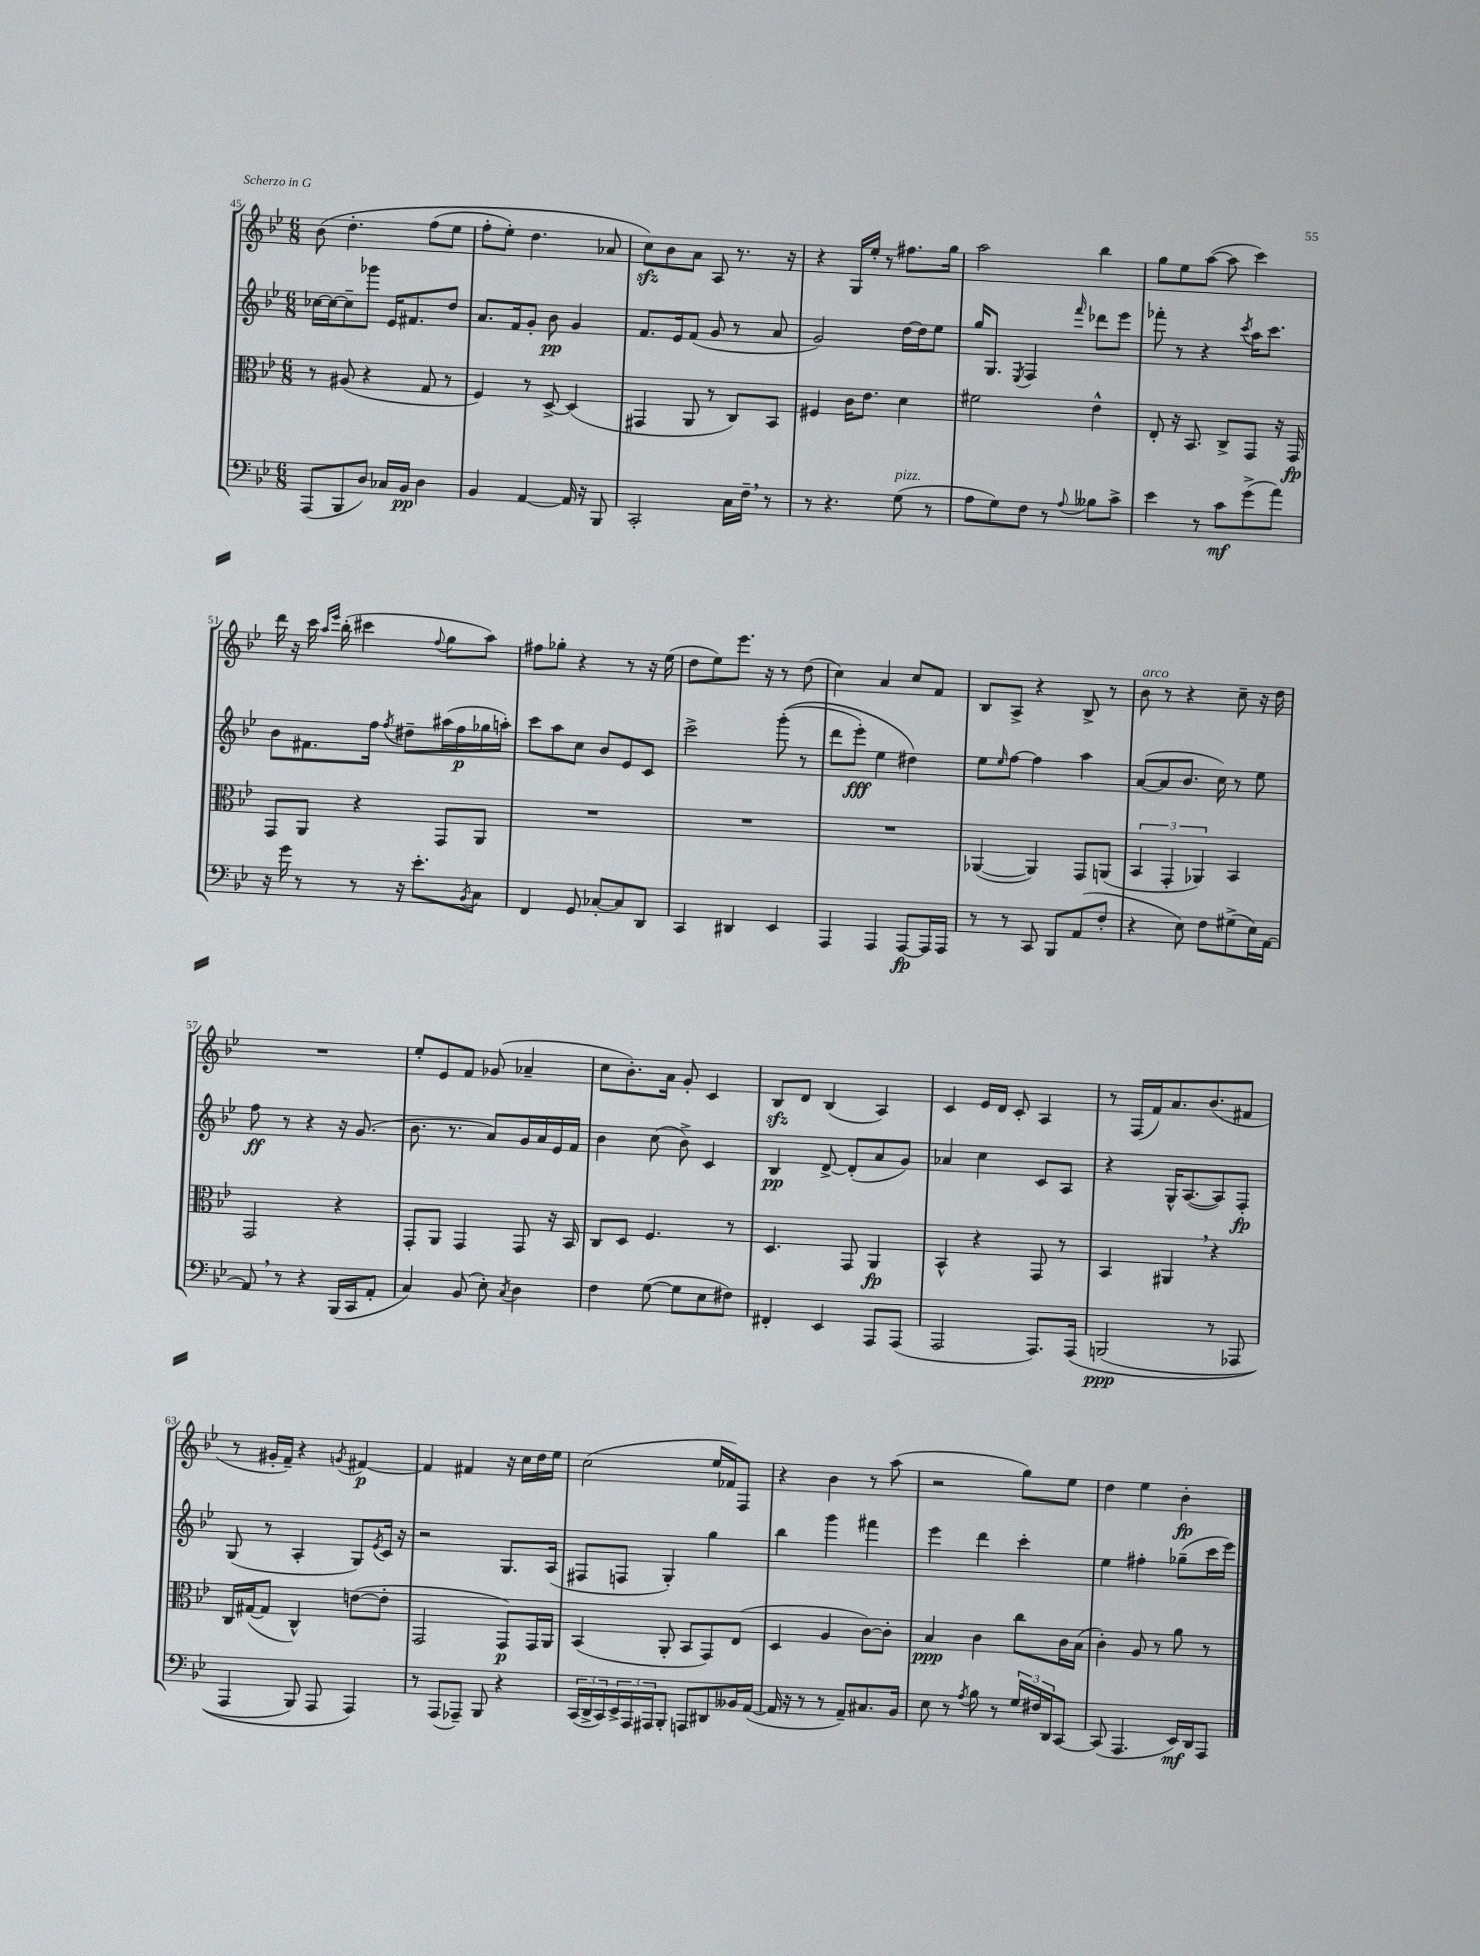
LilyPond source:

<<
\new StaffGroup <<
\new Staff = "s0" {
    \clef treble \key bes \major \numericTimeSignature \time 6/8
    bes'8\( d''4.-. f''8( ees''8 |
    f''8-. ees''8-.) d''4. aes'8 |
    c''8\sfz\) bes'8 a'8 a8 r8. r16 |
    r4 g16 ees''16-. r8 fis''8. g''16 |
    a''2 bes''4 |
    g''8 ees''8 a''8~( a''8 c'''4) |
    d'''16 r16 c'''16 \grace { a''16 ees'''16 } bes''16-.( cis'''4 \appoggiatura { f''8 } g''8 a''8) |
    fis''8 ges''8-. r4 r8 r16 ees''16( |
    d''8 ees''8) ees'''8. r16 r8 d''8( |
    c''4) a'4 c''8 f'8 |
    bes8 a8-> r4 bes8-> r8 |
    bes'8^\markup { \italic "arco" } r8 r4 c''8-- r16 d''16 |
    R2. |
    ees''8-. ees'8 f'8 ges'8( aes'4-- |
    c''8 bes'8.-.) a'16 g'8-. c'4 |
    bes8\sfz d'8 bes4( a4) |
    c'4 ees'16 d'16 c'8-. a4 |
    r8 f16( f'16) a'8. bes'8.( fis'8 |
    r8 gis'16-. f'16--) r4 \acciaccatura { g'8 } fis'4~\p |
    fis'4 fis'4 r16 c''16 d''16 ees''16 |
    c''2( ees''16 fes'16) f8 |
    r4 bes'4 r8 a''8( |
    r2 g''8) ees''8 |
    d''4 ees''4 bes'4-.\fp \bar "|." |
}
\new Staff = "s1" {
    \clef treble \key bes \major \numericTimeSignature \time 6/8
    ces''16~ ces''16~ ces''8-- ges'''8 ees'16 fis'8. d''8 |
    a'8. f'16 g'8-. bes'8\pp g'4 |
    f'8. ees'16 f'8( g'8 r8 a'8 |
    g'2) d''16~ d''16 ees''8 |
    g''16 g8. \acciaccatura { ees8 } f4 \grace { f'''16 } des'''8 ees'''8 |
    fes'''8-. r8 r4 \acciaccatura { c'''8 } a''16 c'''8. |
    bes'8 fis'8. f''16 \acciaccatura { f''8 } dis''8-- ais''16( f''16\p ges''16 a''16-.) |
    c'''8 a''8 c''8 bes'8 ees'8 c'8 |
    c'''2-> g'''8-.(\( r8 |
    d'''8 ees'''8-.\fff) ees''4 dis''4\) |
    ees''8 \grace { ees''16 } f''8~ f''4 a''4 |
    a'8~( a'8 bes'8. c''16) r8 ees''8 |
    f''8\ff r8 r4 r16 g'8.( |
    bes'8. r8. a'8) g'16 a'16 ees'16 f'16 |
    bes'4 c''8( bes'8->) c'4 |
    bes4\pp d'8~-> d'8-.( a'8 g'8) |
    aes'4 c''4 c'8 a8 |
    r4 g16-^ a8.~( a8) f8-.\fp |
    g8( r8 a4-. g8) \acciaccatura { ees'8 } c'16 r16 |
    r2 g8. a16( |
    fis8 f8 g4-.) g''4 |
    bes''4 g'''4 fis'''4 |
    ees'''4 d'''4 c'''4-. |
    ees''4 fis''4-. ges''8--( c'''16 ees'''16) \bar "|." |
}
\new Staff = "s2" {
    \clef alto \key bes \major \numericTimeSignature \time 6/8
    r8 ais8( r4 g8 r8 |
    f4) r8 d8~-> d4( |
    gis,4 a,8 r8 c8) bes,8 |
    fis4 c'16 ees'8. d'4 |
    fis'2 ees'4-^ |
    ees8-. r16 bes,8. c8-> g,8 r16 g,16\fp |
    g,8 a,8 r4 g,8 a,8 |
    R2. |
    R2. |
    R2. |
    aes,4~( aes,4) g,8 a,8( |
    \tuplet 3/2 { bes,4 g,4-. aes,4) } bes,4 |
    g,2 r4 |
    g,8-. a,8 g,4 g,8 r16 bes,16 |
    c8 d8 f4. r8 |
    d4. g,8 a,4\fp |
    bes,4-^ r4 g,8 r8 |
    bes,4 ais,4 \breathe r4 |
    c16 gis16~( gis8 c4-^) e'8~( e'8-. |
    g,2 g,8\p) g,16 a,16 |
    bes,4( a,8-. bes,8 g,8) ees8( |
    d4 a4 c'8~) c'8-. |
    bes4\ppp c'4 c''8 c'16 bes16( |
    c'4-.) a8 r8 a'8 r8 \bar "|." |
}
\new Staff = "s3" {
    \clef bass \key bes \major \numericTimeSignature \time 6/8
    a,,8( bes,,8 d8) ces16 bes,16\pp d4 |
    bes,4 a,4~ a,16 r16 bes,,8 |
    c,2-. c16 f16-- \breathe r8 |
    r8 r4. g8^\markup { \italic "pizz." }( r8 |
    a8 g8) f8 r8 \appoggiatura { a8 } beses8 c'8-> |
    ees'4 r8 c'8\mf g'8->( a'8) |
    r16 g'16 r8 r8 r16 ees'8.-. \acciaccatura { bes,8 } c8 |
    f,4 g,8 ces8~-. ces8 d,8 |
    c,4 dis,4 ees,4 |
    a,,4 a,,4 a,,8~\fp a,,16 a,,16 |
    r8 r8 c,8 bes,,8 a,8( f8-. |
    r4 ees8) f8 gis8->( ees16) a,16~ |
    a,8 \breathe r8 r4 bes,,16( c,16 a,8-. |
    c4) bes,8( ees8-.) \acciaccatura { c8 } d4 |
    f4 g8~( g8 ees8 fis8) |
    fis,4-. ees,4 a,,8 a,,8( |
    a,,2 a,,8.) a,,16\( |
    b,,2\ppp( r8 aes,,8 |
    a,,4 bes,,8) a,,8 a,,4\) |
    r8 a,,8( aes,,8--) bes,,8 r4 |
    \tuplet 3/2 { c,16( d,16-> c,16) } \tuplet 3/2 { ees,16-> a,,16 ais,,16 } bes,,8-. a,,8 dis,8 beses,16 a,16~( |
    a,16 r16 r8 r8 a,8--) cis8. bes,16 |
    ees8 r8 \acciaccatura { a8 } bes8 r8 \tuplet 3/2 { g16 fis16 d,16 } c,8~ |
    c,8( a,,4. ees,16\mf) d,16 a,,8 \bar "|." |
}
>>
>>
\layout { \context { \Score currentBarNumber = #45 } }
